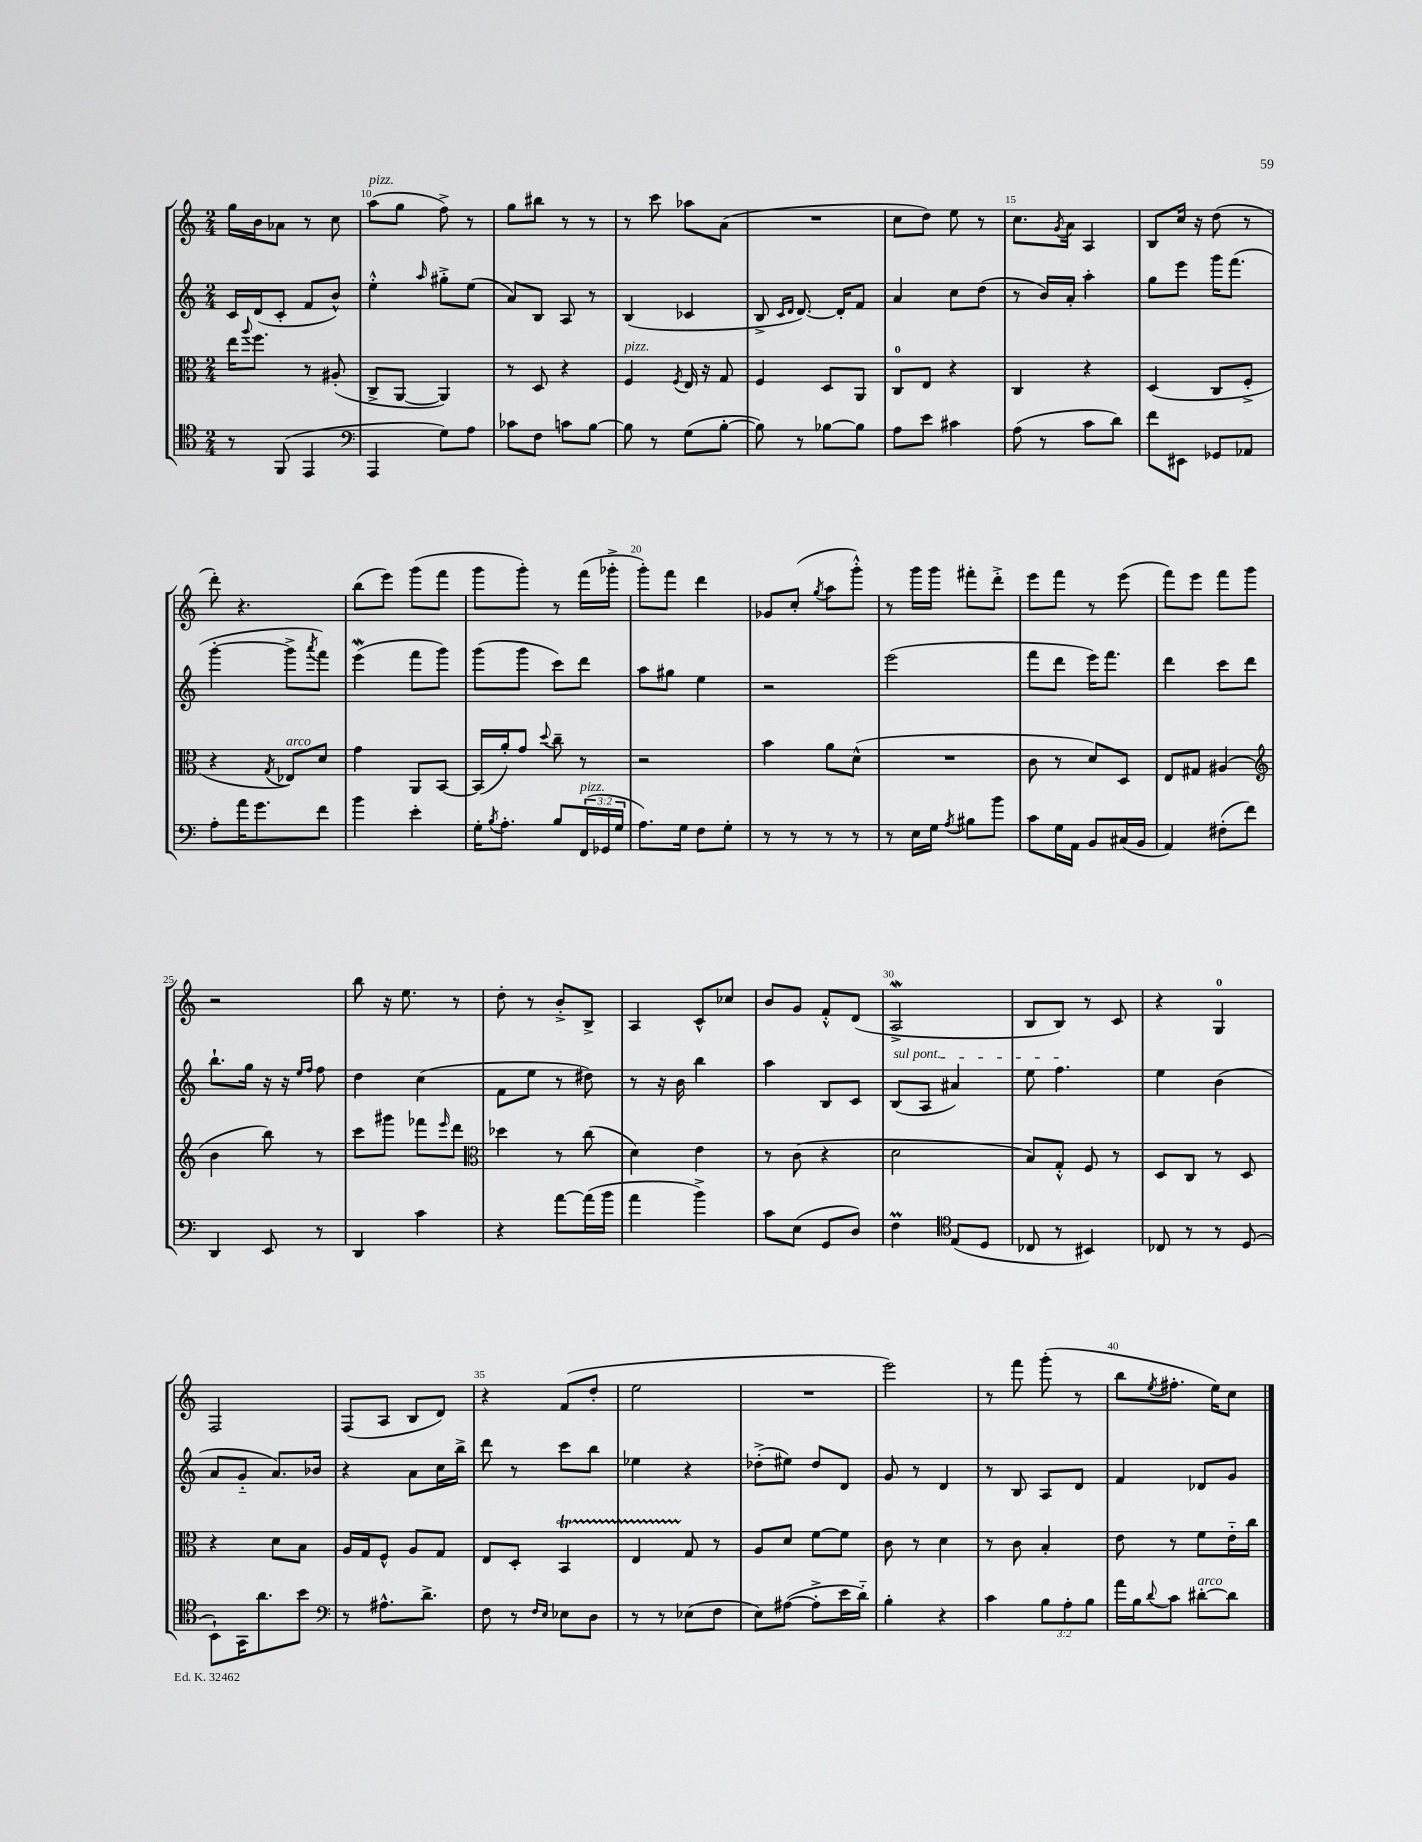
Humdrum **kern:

**kern	**kern	**kern	**kern
*staff4	*staff3	*staff2	*staff1
*clefC4	*clefC3	*clefG2	*clefG2
*k[]	*k[]	*k[]	*k[]
*M2/4	*M2/4	*M2/4	*M2/4
8r	16ee\LK	16c/LL	16gg\LL
.	8qqaa/	.	.
.	8.ff\J	(16d/J	16b\J
(8FF/	.	8c'/J	8a-\J
4EE/	8r	8f/L	8r
.	(8A#'/	8b^^/J)	8cc\
=	=	=	=
*clefF4	*	*	*
4AAA/	8C^/L	4ee'^^\	(8aa\L
.	[8AA/J	.	8gg\J
.	.	16qqaa/	.
8G\L)	4AA/])	8gg#'^\L	8ff^\)
8A\J	.	(8ee\J	8r
=	=	=	=
8c-\L	8r	8a/L)	8gg\L
8F\J	8D/	8B/J	8bb#\J
8c\L	4r	8A/	8r
[8B\J	.	8r	8r
=	=	=	=
8B\]	4F/	(4B/	8r
8r	.	.	8ccc\
.	8qF/	.	.
(8G\L	16E/	4c-/	8aa-\L
.	16r	.	.
[8B'\J	8G/	.	(8a\J
=	=	=	=
8B\])	4F/	8B^/	2r
.	.	16qqc/LL	.
.	.	16qqd/JJ	.
8r	.	[8.d/)	.
[8B-\L	8D/L	.	.
.	.	16d'/]LK	.
8B-\]J	8AA/J	8f/J	.
=	=	=	=
8A\L	8C/L	4a/	8cc\L
8e\J	8E/J	.	8dd\J)
4c#\	4r	8cc\L	8ee\
.	.	(8dd\J	8r
=	=	=	=
(8A\	4C/	8r	8.cc\L
8r	.	16b/LL)	.
.	.	.	8qg/
.	.	16a'/JJ	16a\Jk
8c\L	4r	4aa'\	4A/
8d\J)	.	.	.
=	=	=	=
8f\L	(4D/	8gg\L	8B/L
8EE#\J	.	8eee\J	16cc/Jk
.	.	.	16r
8GG-/L	8C/L	16ggg\LK	(8dd\
.	.	(8.fff\J	.
8AA-/J	8F'^/J	.	8r
=	=	=	=
8A'\L	4r	[4ggg'\	8ddd'\)
16a\K	.	.	4.r
8.g\	.	.	.
.	8qG/	.	.
.	8E-/L)	8ggg^\]L	.
.	.	8qaaa/	.
8f\J	8d/J	8fff\J)	.
=	=	=	=
4b\	4g\	(4eee\	(8bb\L
.	.	.	8eee\J)
4e'\	8AA/L	8fff\L	(8ggg\L
.	[8BB/J	8ggg\J)	8fff\J
=	=	=	=
16G'\LK	(16BB/]LL	(8ggg\L	8ggg\L
8qB/	.	.	.
8.A'\J	16a'/J)	.	.
.	8g/J	8ggg\J	8ggg'\J)
.	8qqdd/	.	.
8B/L	8cc~\	8ccc\L)	8r
(24FF/L	8r	8ddd\J	(16fff\LL
24GG-/	.	.	.
.	.	.	16ggg-'^\JJ
24G/JJ	.	.	.
=	=	=	=
8.A\L)	2r	8aa\L	8ggg'\L)
.	.	8gg#\J	8fff\J
16G\Jk	.	.	.
8F\L	.	4ee\	4ddd\
8G'\J	.	.	.
=	=	=	=
8r	4b\	2r	8g-/L
8r	.	.	(8cc'/J
.	.	.	8qgg/
8r	8a\L	.	8aa\L
8r	(8d^^\J	.	8ggg'^^\J)
=	=	=	=
8r	2r	(2eee\	8r
16E\LL	.	.	16ggg\LL
16G\JJ	.	.	16ggg\JJ
8qA/	.	.	.
8B#\L	.	.	8fff#'\L
8b\J	.	.	8ddd'^\J
=	=	=	=
8c\L	8c\	8fff\L	8eee\L
16G\L	8r	8ddd\J	8fff\J
16AA\JJ	.	.	.
8BB/L	8d/L)	16eee\LK)	8r
.	.	8.fff\J	.
(16C#/L	8D/J	.	(8eee\
16BB/JJ	.	.	.
=	=	=	=
4AA/)	8E/L	4ddd\	8fff\L)
.	8G#/J	.	8eee\J
(8F#'\L	(4A#/	8ccc\L	8fff\L
8f\J)	.	8ddd\J	8ggg\J
=	=	=	=
*	*clefG2	*	*
4DD/	4b\	8.bb`\L	2r
.	.	16gg\Jk	.
8EE/	8bb\)	16r	.
.	.	16r	.
.	.	16qqee/LL	.
.	.	16qqff/JJ	.
8r	8r	8ff\	.
=	=	=	=
4DD/	8ccc\L	4dd\	8bb\
.	8ggg#\J	.	16r
.	.	.	8.ee\
4c\	8fff-\L	(4cc\	.
.	16qqeee/	.	.
.	8ddd\J	.	8r
=	=	=	=
*	*clefC3	*	*
4r	4dd-\	8f\L	8dd'\
.	.	8ee\J	8r
[8a\L	8r	8r	8b'^/L
(16a\]L	(8cc\	8dd#\)	8B^/J
16b\JJ	.	.	.
=	=	=	=
4a\	4d\)	8r	4A/
.	.	16r	.
.	.	16b\	.
4b^\)	4e\	4bb\	8c^^/L
.	.	.	8cc-/J
=	=	=	=
8c\L	8r	4aa\	8b/L
(8E\J	(8c\	.	8g/J
8GG/L	4r	8B/L	8f'^^/L
8D/J)	.	8c/J	(8d/J
=	=	=	=
4F\	2d\	(8B/L	2A^/
.	.	8A/J	.
*clefC4	*	*	*
(8E/L	.	4a#/)	.
8D/J	.	.	.
=	=	=	=
8C-/	8B/L)	8ee\	8B/L
8r	8G'^^/J	4.ff\	8B/J)
4BB#/)	8F/	.	8r
.	8r	.	8c/
=	=	=	=
8C-/	8D/L	4ee\	4r
8r	8C/J	.	.
8r	8r	(4b\	4G/
(8D/	8D/	.	.
=	=	=	=
8BB`\L)	4r	8a/L	2F/
16GG\K	.	8g'~/J	.
8.a\	.	.	.
.	8d\L	8.a/L)	.
8b\J	8B\J	.	.
.	.	16b-/Jk	.
=	=	=	=
*clefF4	*	*	*
8r	16A/LL	4r	(8F/L
.	16G/J	.	.
8.A#^^\L	8F^^/J	.	8A/J
.	8A/L	8a\L	8B/L
8.d^\J	.	.	.
.	8G/J	16cc\L	8d/J)
.	.	16bb^\JJ	.
=	=	=	=
8F\	8E/L	8ddd\	4r
8r	8D'/J	8r	.
16qqF/LL	.	.	.
16qqE/JJ	.	.	.
8E-\L	4BB/	8ccc\L	(8f/L
8D\J	.	8bb\J	8dd'/J
=	=	=	=
8r	4E/	4ee-\	2ee\
8r	.	.	.
(8E-\L	8G/	4r	.
8F\J	8r	.	.
=	=	=	=
8E\L)	8A/L	(8dd-'^\L	2r
([8A#\J	8d/J	8ee#\J)	.
8A#'^\]L	[8f\L	8dd-/L	.
16e\L	8f\]J	8d/J	.
16d'~\JJ)	.	.	.
=	=	=	=
4B'\	8c\	8g/	2eee\)
.	8r	8r	.
4r	4d\	4d/	.
=	=	=	=
4c\	8r	8r	8r
.	8c\	8B/	8fff\
12B\L	4B'/	8A/L	(8ggg'\
12A'\	.	.	.
.	.	8d/J	8r
12B\J	.	.	.
=	=	=	=
16a\LL	8e\	4f/	8bb\L
16B\J	.	.	.
8qqd/	.	.	8qee/
8c\J	8r	.	8.ff#'\J
[8d#'\L	8f\L	8d-/L	.
.	.	.	16ee\LK)
8d#\]J	16e'~\L	8g/J	8cc\J
.	16cc\JJ	.	.
==	==	==	==
*-	*-	*-	*-
